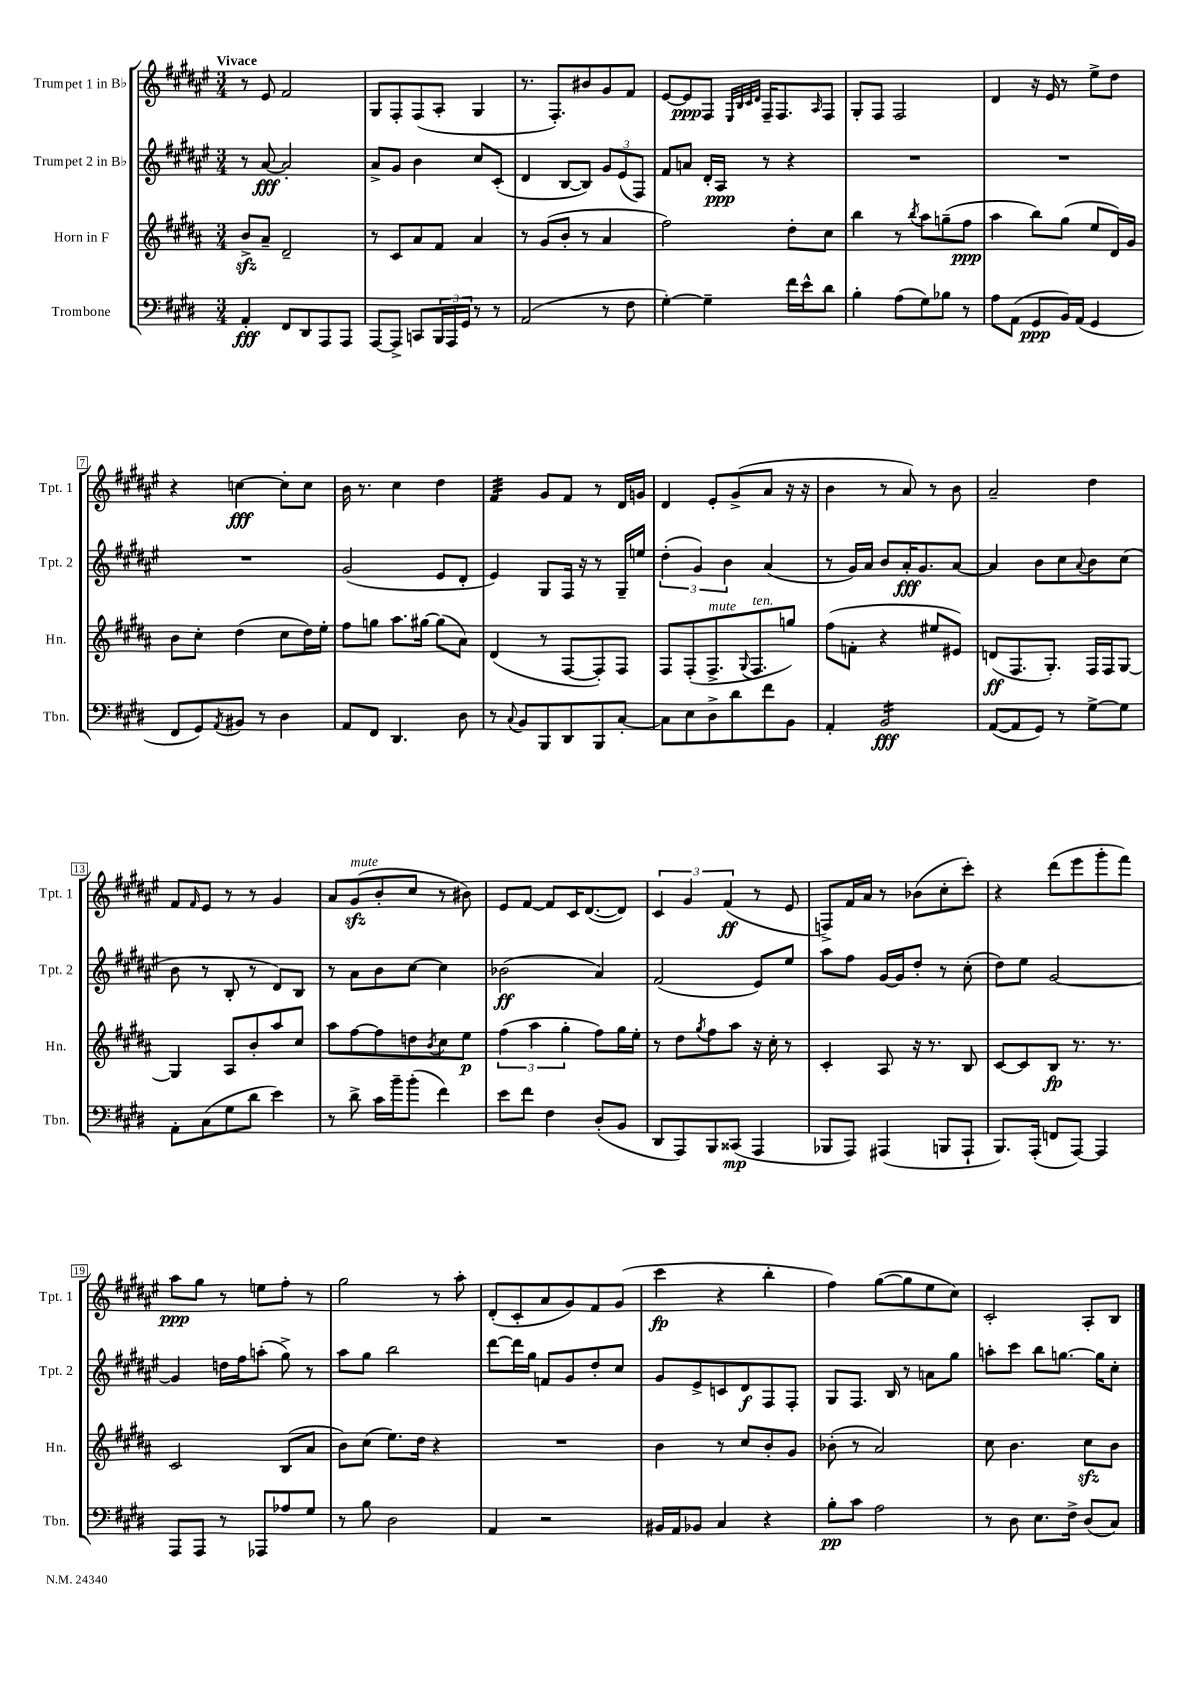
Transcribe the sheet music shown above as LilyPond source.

<<
\new StaffGroup <<
\new Staff = "s0" \with { instrumentName = "Trumpet 1 in Bb" shortInstrumentName = "Tpt. 1" } {
    \clef treble \key fis \major \numericTimeSignature \time 3/4 \tempo "Vivace"
    r8 eis'8 fis'2 |
    gis8 fis8-. fis8( ais8-. gis4 |
    r8. fis8.-.) bis'8 gis'8 fis'8 |
    eis'8~ eis'8\ppp fis8 \grace { eis32 b32 cis'32 dis'32 } fis16-- fis8. \grace { ais16 } fis8 |
    gis8-. fis8 fis2 |
    dis'4 r16 eis'16 r8 eis''8-> dis''8 |
    r4 c''4~\fff c''8-. c''8 |
    b'16 r8. cis''4 dis''4 |
    fis'4:32 gis'8 fis'8 r8 dis'16 g'16 |
    dis'4 eis'8-. gis'8->( ais'8 r16 r16 |
    b'4 r8 ais'8) r8 b'8 |
    ais'2-- dis''4 |
    fis'8 \grace { fis'16 } eis'8 r8 r8 gis'4 |
    ais'8 gis'8\sfz^\markup { \italic "mute" }( b'8-. cis''8 r8 bis'8) |
    eis'8 fis'8~ fis'8 cis'16 dis'8.~( dis'8) |
    \tuplet 3/2 { cis'4 gis'4 fis'4\ff( } r8 eis'8 |
    f8->) fis'16 ais'16 r8 bes'8( cis''8-. cis'''8-.) |
    r4 dis'''8( eis'''8 gis'''8-. fis'''8) |
    ais''8\ppp gis''8 r8 e''8 fis''8-. r8 |
    gis''2 r8 ais''8-. |
    dis'8-.( cis'8-. ais'8 gis'8) fis'8 gis'8( |
    cis'''4\fp r4 b''4-. |
    fis''4) gis''8~( gis''8 eis''8 cis''8) |
    cis'2-. ais8-. b8 \bar "|." |
}
\new Staff = "s1" \with { instrumentName = "Trumpet 2 in Bb" shortInstrumentName = "Tpt. 2" } {
    \clef treble \key fis \major \numericTimeSignature \time 3/4
    r8 ais'8~\fff ais'2-. |
    ais'8-> gis'8 b'4 cis''8 cis'8-.( |
    dis'4 b8~ b8) \tuplet 3/2 { gis'8 eis'8( fis8) } |
    fis'8 a'8 dis'16-. ais16\ppp r8 r4 |
    R2. |
    R2. |
    R2. |
    gis'2( eis'8 dis'8-. |
    eis'4) gis8 fis16 r16 r8 gis16-- e''16 |
    \tuplet 3/2 { dis''4-.( gis'4) b'4 } ais'4( |
    r8 gis'16) ais'16 b'8 ais'16-.\fff gis'8. ais'8~ |
    ais'4 b'8 cis''8 \appoggiatura { ais'8 } b'8 cis''8( |
    b'8 r8 b8-. r8 dis'8) b8 |
    r8 ais'8 b'8 cis''8~ cis''4 |
    bes'2\ff( ais'4) |
    fis'2( eis'8) eis''8 |
    ais''8 fis''8 gis'16~ gis'16 dis''8-. r8 cis''8-.( |
    dis''8) eis''8 gis'2~ |
    gis'4 d''16 fis''16 a''8-.( gis''8->) r8 |
    ais''8 gis''8 b''2 |
    dis'''8~ dis'''16 gis''16 f'8 gis'8 dis''8-. cis''8 |
    gis'8 eis'8-> c'8 dis'8\f fis8 fis8-. |
    gis8 fis8. b16 r8 a'8 gis''8 |
    a''8-. cis'''8 b''8 g''8.~ g''16 cis''8-. \bar "|." |
}
\new Staff = "s2" \with { instrumentName = "Horn in F" shortInstrumentName = "Hn." } {
    \clef treble \key b \major \numericTimeSignature \time 3/4
    b'8->\sfz ais'8-- dis'2-- |
    r8 cis'8 ais'8 fis'8 ais'4 |
    r8 gis'8( b'8-. r8 ais'4 |
    fis''2) dis''8-. cis''8 |
    b''4 r8 \acciaccatura { b''8 } ais''8 g''8--( fis''8\ppp |
    ais''4 b''8) gis''8( e''8 dis'16) gis'16 |
    b'8 cis''8-. dis''4( cis''8 dis''16) e''16-. |
    fis''8 g''8 ais''8. gis''16~ gis''8( ais'8) |
    dis'4( r8 fis8~ fis8-.) fis8 |
    fis8 fis8-.( fis8.->^\markup { \italic "mute" } \appoggiatura { gis8 } fis8.^\markup { \italic "ten." } g''8) |
    fis''8( f'8-. r4 eis''8 eis'8) |
    d'8\ff( fis8. gis8.-.) fis16 fis16 gis8~ |
    gis4 ais8 b'8-. ais''8 cis''8 |
    ais''8 fis''8~ fis''8 d''8 \acciaccatura { b'8 } cis''8 e''8\p |
    \tuplet 3/2 { fis''4( ais''4 gis''4-. } fis''8) gis''16 e''16-. |
    r8 dis''8 \acciaccatura { gis''8 } fis''8 ais''8 r16 cis''16-. r8 |
    cis'4-. ais8 r16 r8. b8 |
    cis'8~ cis'8 b8\fp r8. r8. |
    cis'2 b8( ais'8 |
    b'8) cis''8( e''8.) dis''16 r4 |
    R2. |
    b'4 r8 cis''8 b'8-. gis'8 |
    bes'8-.( r8 ais'2) |
    cis''8 b'4. cis''8\sfz b'8 \bar "|." |
}
\new Staff = "s3" \with { instrumentName = "Trombone" shortInstrumentName = "Tbn." } {
    \clef bass \key e \major \numericTimeSignature \time 3/4
    a,4-.\fff fis,8 dis,8 a,,8 a,,8 |
    a,,8~ a,,8-> c,8 \tuplet 3/2 { b,,16 a,,16 gis,16 } r8 r8 |
    a,2( r8 fis8 |
    gis4~-.) gis4-- fis'16 e'16-^ dis'8 |
    b4-. a8( gis8) bes8 r8 |
    a8 a,8( gis,8\ppp b,16) a,16( gis,4 |
    fis,8 gis,8) \acciaccatura { a,8 } bis,8 r8 dis4 |
    a,8 fis,8 dis,4. dis8 |
    r8 \appoggiatura { cis8 } b,8 b,,8 dis,8 b,,8 cis8~-. |
    cis8 e8 dis8-> dis'8 fis'8 b,8 |
    a,4-. b,2:16\fff |
    a,8~( a,8 gis,8) r8 gis8~-> gis8 |
    a,8-. cis8( gis8 dis'8 e'4) |
    r8 dis'8-> cis'16 b'16-- b'8-.( fis'4) |
    e'8 fis'8 fis4 dis8-.( b,8 |
    dis,8 a,,8) b,,8 cisis,8\mp( a,,4 |
    bes,,8 a,,8) ais,,4( b,,8 ais,,8-! |
    b,,8.) a,,16-.( f,8 a,,8~) a,,4 |
    a,,8 a,,8 r8 aes,,8 aes8 gis8 |
    r8 b8 dis2 |
    a,4 r2 |
    bis,16 a,16 bes,8 cis4 r4 |
    b8-.\pp cis'8 a2 |
    r8 dis8 e8. fis16-> dis8( cis8) \bar "|." |
}
>>
>>
\layout { \context { \Score \override BarNumber.stencil = #(make-stencil-boxer 0.1 0.3 ly:text-interface::print) } }
